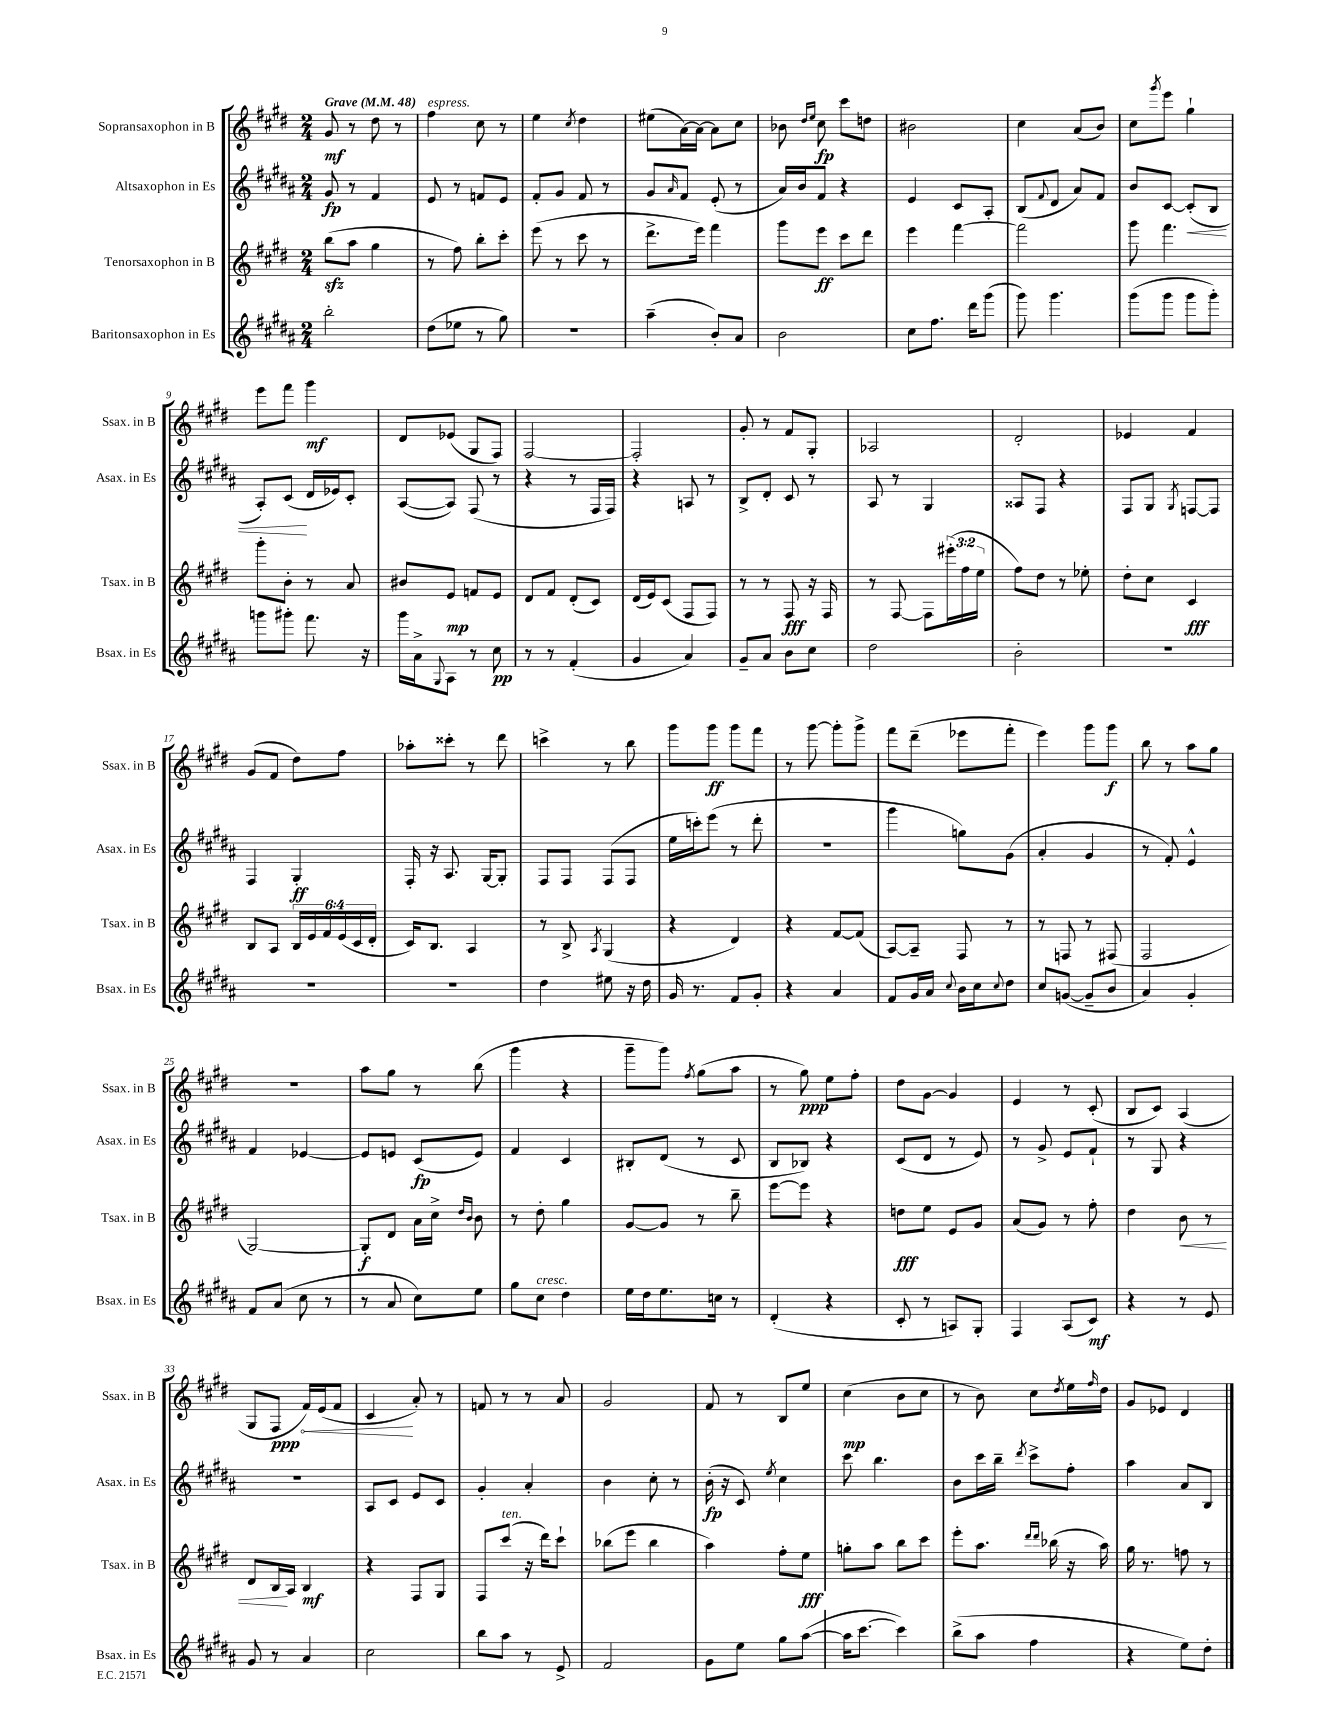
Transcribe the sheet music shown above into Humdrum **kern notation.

**kern	**kern	**kern	**kern
*staff4	*staff3	*staff2	*staff1
*clefG2	*clefG2	*clefG2	*clefG2
*k[f#c#g#d#a#]	*k[f#c#g#d#]	*k[f#c#g#d#a#]	*k[f#c#g#d#]
*M2/4	*M2/4	*M2/4	*M2/4
*MM48	*MM48	*MM48	*MM48
2bb'	(8bb	8g#	8g#
.	8aa	8r	8r
.	4gg#	4f#	8dd#
.	.	.	8r
=	=	=	=
(8dd#	8r	8e	4ff#
8ee-	8ff#)	8r	.
8r	8bb'	8f	8cc#
8gg#)	8ccc#'	8e	8r
=	=	=	=
2r	(8eee	8f#'	4ee
.	8r	8g#	.
.	.	.	8qcc#
.	8ccc#	8f#	4dd#
.	8r	8r	.
=	=	=	=
(4aa#~	8.ddd#^	8g#	(8ee#
.	.	16qqa#	.
.	.	8f#	[16a)
.	16eee)	.	16a_
8b')	4fff#	(8e'	8a]
8a#	.	8r	8cc#
=	=	=	=
2b	8ggg#	16a#)	8b-
.	.	16b	.
.	.	.	16qqdd#
.	.	.	16qqee
.	8eee	8f#	8cc#
.	8ccc#	4r	8ccc#
.	8ddd#	.	8dd
=	=	=	=
8cc#	4eee	4e	2b#
8.ff#	.	.	.
.	[4fff#	8c#	.
16ddd#	.	.	.
(8ggg#	.	8A#'	.
=	=	=	=
8ggg#)	2fff#]	(8B	4cc#
.	.	8qqf#	.
4.ggg#	.	8d#	.
.	.	8a#)	(8a
.	.	8f#	8b)
=	=	=	=
(8ggg#	8ggg#	8b	8cc#
.	.	.	8qggg#
8ggg#	4.fff#	[8c#	8eee
8ggg#	.	(8c#']	4gg#`
8ggg#')	.	8B	.
=	=	=	=
8ggg	8ggg#'	8A#')	8eee
8ggg#'	8b'	(8c#	8fff#
8.fff#	8r	16d#	4ggg#
.	.	16e-)	.
.	8a	8c#'	.
16r	.	.	.
=	=	=	=
16ggg#	8b#	([8A#	8d#
16a#^	.	.	.
8qqG#	.	.	.
8A#	8e	8A#])	(8e-
8r	8f	(8F#	8G#
8cc#	8e	8r	8F#)
=	=	=	=
8r	8d#	4r	[2F#
8r	8f#	.	.
(4f#'	(8d#'	8r	.
.	8c#)	16F#	.
.	.	16F#)	.
=	=	=	=
4g#	(16d#	4r	2F#']
.	16e)	.	.
.	(8c#	.	.
4a#)	8F#	8A	.
.	8F#)	8r	.
=	=	=	=
8g#~	8r	8B^	8g#'
8a#	8r	8d#'	8r
8b	8F#	8c#	8f#
8cc#	16r	8r	8G#'
.	16F#	.	.
=	=	=	=
2dd#	8r	8A#	2A-
.	[8F#	8r	.
.	8F#]	4G#	.
.	(24eee#'	.	.
.	24ff#	.	.
.	24ee	.	.
=	=	=	=
2b'	8ff#)	8A##	2d#'
.	8dd#	8F#	.
.	8r	4r	.
.	8ee-'	.	.
=	=	=	=
2r	8dd#'	8F#	4e-
.	8cc#	8G#	.
.	.	8qG#	.
.	4c#	[8F	4f#
.	.	8F]	.
=	=	=	=
2r	8B	4F#	(8g#
.	8A	.	8f#
.	24B	4G#'	8dd#)
.	24e	.	.
.	24f#	.	.
.	(24e	.	8ff#
.	24c#	.	.
.	24d#'	.	.
=	=	=	=
2r	16c#)	16F#'	8aa-'
.	8.B	16r	.
.	.	8.A#	8ccc##'
.	4A	.	8r
.	.	[16G#	.
.	.	8G#']	8ddd#
=	=	=	=
4dd#	8r	8F#	4ccc^
.	8B^	8F#	.
.	8qA	.	.
8ee#	(4G#	(8F#	8r
16r	.	8F#	8bb
16dd#	.	.	.
=	=	=	=
16g#	4r	16ee	8ggg#
8.r	.	16ccc')	.
.	.	(8eee	8ggg#
8f#	4d#)	8r	8ggg#
8g#'	.	8ddd#'	8fff#
=	=	=	=
4r	4r	2r	8r
.	.	.	[8ggg#
4a#	[8f#	.	8ggg#']
.	(8f#]	.	8ggg#^
=	=	=	=
8f#	[8A)	4ggg#	8fff#
16g#	8A~]	.	(8ddd#~
16a#	.	.	.
8qqcc#	.	.	.
16b	8F#	8gg)	8eee-
16cc#	.	.	.
8qqcc#	.	.	.
8dd#	8r	(8g#	8fff#'
=	=	=	=
8cc#	8r	4a#'	4eee)
([8g	8F	.	.
8g~]	8r	4g#	8ggg#
8b	(8F#	.	8ggg#
=	=	=	=
4a#)	2F#	8r	8bb
.	.	8f#')	8r
4g#'	.	4e^^	8aa
.	.	.	8gg#
=	=	=	=
8f#	[2G#)	4f#	2r
(8a#	.	.	.
8cc#	.	[4e-	.
8r	.	.	.
=	=	=	=
8r	8G#']	8e-]	8aa
8a#	8d#	8e	8gg#
8cc#)	16a	(8c#	8r
.	16cc#^	.	.
.	16qqdd#	.	.
.	16qqb	.	.
8ee	8b	8e)	(8bb
=	=	=	=
8gg#	8r	4f#	4ggg#
8cc#	8dd#'	.	.
4dd#	4gg#	4c#	4r
=	=	=	=
16ee	[8g#	8B#'	8ggg#~
16dd#	.	.	.
8.ee	8g#]	(8d#	8ggg#)
.	.	.	8qff#
.	8r	8r	(8gg#
16cc	.	.	.
8r	8bb~	8c#	8aa
=	=	=	=
(4d#'	[8eee	8B	8r
.	8eee]	8B-)	8gg#)
4r	4r	4r	8ee
.	.	.	8ff#'
=	=	=	=
8c#'	8dd	(8c#	8dd#
8r	8ee	8d#	[8g#
8A)	8e	8r	4g#]
8G#'	8g#	8e)	.
=	=	=	=
4F#	(8a	8r	4e
.	8g#)	8g#^	.
(8A#	8r	8e	8r
8c#)	8ff#'	8f#`	(8c#'
=	=	=	=
4r	4dd#	8r	8B
.	.	8G#	8c#)
8r	8b	4r	(4A
8e	8r	.	.
=	=	=	=
8g#	8d#	2r	8G#
8r	16B	.	8F#
.	16A	.	.
4a#	4B	.	16f#)
.	.	.	(16e
.	.	.	8f#
=	=	=	=
2cc#	4r	8A#	4c#
.	.	8c#	.
.	8F#	8e	8a')
.	8G#	8c#	8r
=	=	=	=
8bb	8F#	4g#'	8f
8aa#	(8ccc#	.	8r
8r	16r	4a#'	8r
.	16ddd#)	.	.
8e^	8ccc#`	.	8a
=	=	=	=
2f#	(8bb-	4b	2g#
.	8eee	.	.
.	4bb-	8cc#'	.
.	.	8r	.
=	=	=	=
8g#	4aa)	(16b'	8f#
.	.	16r	.
8ee	.	8c#)	8r
.	.	8qee	.
8gg#	8ff#'	4cc#	8B
([8aa#	8ee	.	8ee
=	=	=	=
16aa#]	8gg'	8ccc#	(4cc#
[8.ccc#	.	.	.
.	8aa	4.bb	.
4ccc#])	8bb	.	8b
.	8ccc#	.	8cc#
=	=	=	=
(8bb^	8eee'	8b	8r
8aa#	8.aa	16ccc#	8b)
.	.	16bb~	.
.	.	8qddd#	.
4ff#	.	8ccc#^	8cc#
.	16qqddd#	.	.
.	16qqddd#	.	.
.	(16bb-	.	.
.	.	.	8qdd#
.	16r	8ff#'	16ee
.	.	.	16qqff#
.	16aa)	.	16dd#
=	=	=	=
4r	16gg#	4aa#	8g#
.	8.r	.	.
.	.	.	8e-
8ee)	8ff	8a#	4d#
8dd#'	8r	8B	.
==	==	==	==
*-	*-	*-	*-
